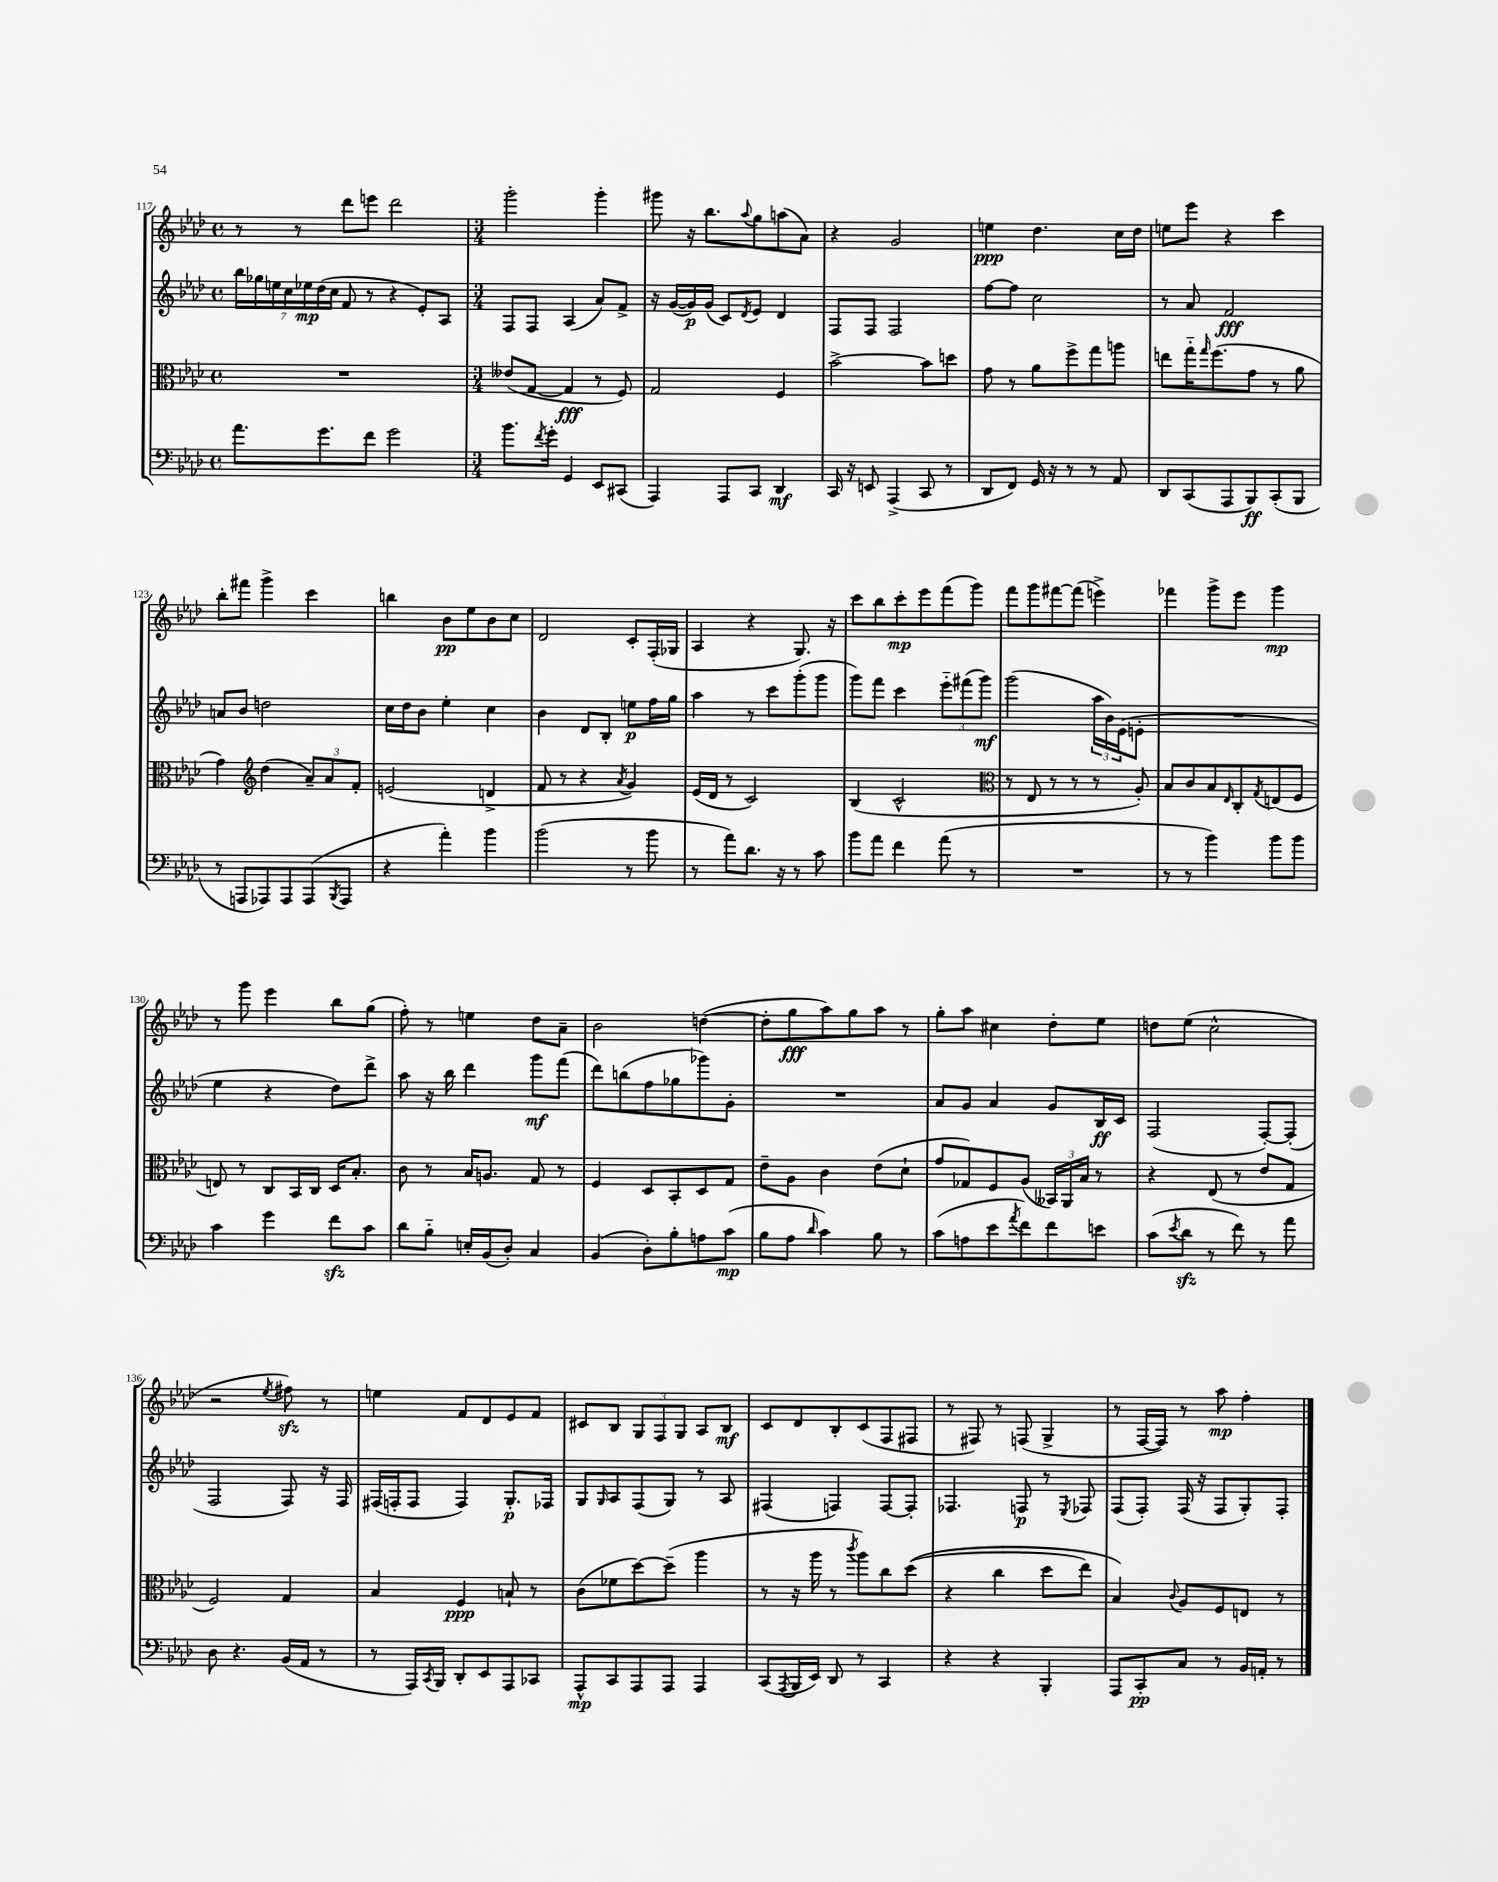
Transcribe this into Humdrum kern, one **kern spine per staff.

**kern	**dynam	**kern	**dynam	**kern	**dynam	**kern	**dynam
*part4	*part4	*part3	*part3	*part2	*part2	*part1	*part1
*staff4	*staff4	*staff3	*staff3	*staff2	*staff2	*staff1	*staff1
*clefF4	*	*clefC3	*	*clefG2	*	*clefG2	*
*k[b-e-a-d-]	*	*k[b-e-a-d-]	*	*k[b-e-a-d-]	*	*k[b-e-a-d-]	*
*M4/4	*	*M4/4	*	*M4/4	*	*M4/4	*
*met(c)	*	*met(c)	*	*met(c)	*	*met(c)	*
=117	=117	=117	=117	=117	=117	=117	=117
8.a-\L	.	1r	.	28bb-\LL	.	8r	.
.	.	.	.	28gg-X\	.	.	.
.	.	.	.	28een\	.	.	.
.	.	.	.	28cc\	.	.	.
.	.	.	.	.	.	8r	.
.	.	.	.	28ee-X\	mp	.	.
.	.	.	.	(28dd-\	.	.	.
8.g\	.	.	.	.	.	.	.
.	.	.	.	28cc\JJ	.	.	.
.	.	.	.	8f/	.	8ddd-\L	.
8f\J	.	.	.	8r	.	8eeen\J	.
2g\	.	.	.	4r	.	2ddd-\	.
.	.	.	.	8e-'/L)	.	.	.
.	.	.	.	8A-/J	.	.	.
=118	=118	=118	=118	=118	=118	=118	=118
*M3/4	*	*M3/4	*	*M3/4	*	*M3/4	*
8.b-\L	.	(8e--X/L	.	8F/L	.	2ggg'\	.
.	.	[8G/J	.	8F/J	.	.	.
8qf/	.	.	.	.	.	.	.
16g'\Jk	.	.	.	.	.	.	.
4GG/	.	4G/]	fff	(4A-/	.	.	.
8EE-/L	.	8r	.	8a-/L)	.	4ggg'\	.
(8CC#X/J	.	8F/)	.	8f^/J	.	.	.
=119	=119	=119	=119	=119	=119	=119	=119
4AAA-/)	.	2G/	.	16r	.	8ggg#X\	.
.	.	.	.	([16g/LL	.	.	.
.	.	.	.	16g/])	p	16r	.
.	.	.	.	(16g/JJ	.	8.bb-\L	.
8AAA-/L	.	.	.	8c/L)	.	.	.
.	.	.	.	8qd-/	.	8qqaa-/	.
8CC/J	.	.	.	8e-/J	.	8gg\	.
4DD-/	mf	4F/	.	4d-/	.	(8aan\	.
.	.	.	.	.	.	8a-\J)	.
=120	=120	=120	=120	=120	=120	=120	=120
16CC/	.	[2b-^\	.	8F/L	.	4r	.
16r	.	.	.	.	.	.	.
8EEn/	.	.	.	8F/J	.	.	.
(4AAA-^/	.	.	.	2F/	.	2g/	.
8CC/	.	8b-\L]	.	.	.	.	.
8r	.	8ddn\J	.	.	.	.	.
=121	=121	=121	=121	=121	=121	=121	=121
8DD-/L	.	8g\	.	[8ff\L	.	4een\	ppp
8FF/J)	.	8r	.	8ff\J]	.	.	.
16GG/	.	8a-\L	.	2cc\	.	4.dd-\	.
16r	.	.	.	.	.	.	.
8r	.	8ff^\	.	.	.	.	.
8r	.	8gg\	.	.	.	.	.
8AA-/	.	8aan\J	.	.	.	16cc\LL	.
.	.	.	.	.	.	16dd-\JJ	.
=122	=122	=122	=122	=122	=122	=122	=122
8DD-/L	.	8een\L	.	8r	.	8een\L	.
(8CC/	.	16gg\K	.	8a-/	.	8eee-\J	.
.	.	16qqgg/	.	.	.	.	.
.	.	(8.ff\	.	.	.	.	.
8AAA-/	.	.	.	2f/	fff	4r	.
8BBB-/)	ff	8g\J	.	.	.	.	.
(8CC'/	.	8r	.	.	.	4ccc\	.
8BBB-/J	.	8a-\	.	.	.	.	.
!!LO:LB:g=z
=123	=123	=123	=123	=123	=123	=123	=123
8r	.	4g\)	.	8an/L	.	8bb-'\L	.
8AAAn/L	.	.	.	8b-/J	.	8fff#X\J	.
*	*	*clefG2	*	*	*	*	*
8AAA-X/)	.	(4dd-\	.	2ddn\	.	4ggg^\	.
8AAA-/	.	.	.	.	.	.	.
(8AAA-/	.	12a-~/L)	.	.	.	4ccc\	.
.	.	12a-/	.	.	.	.	.
8qBBB-/	.	.	.	.	.	.	.
8AAA-/J	.	.	.	.	.	.	.
.	.	12f'/J	.	.	.	.	.
=124	=124	=124	=124	=124	=124	=124	=124
4r	.	(2en/	.	16cc\LL	.	4bbn\	.
.	.	.	.	16dd-\J	.	.	.
.	.	.	.	8b-\J	.	.	.
4a-'\)	.	.	.	4ee-'\	.	8b-\L	pp
.	.	.	.	.	.	8ee-\	.
4b-\	.	4dn^/	.	4cc\	.	8b-\	.
.	.	.	.	.	.	8cc\J	.
=125	=125	=125	=125	=125	=125	=125	=125
(2b-\	.	8f/	.	4b-\	.	2d-/	.
.	.	8r	.	.	.	.	.
.	.	4r	.	8d-/L	.	.	.
.	.	.	.	8B-'/J	.	.	.
.	.	8qa-/	.	.	.	.	.
8r	.	4g/)	.	8een\L	p	8c'/L	.
8b-\	.	.	.	16ff\L	.	(16F'/L	.
.	.	.	.	16gg\JJ	.	16G-X/JJ	.
=126	=126	=126	=126	=126	=126	=126	=126
8r	.	(16e-/LL	.	4aa-\	.	4A-/	.
.	.	16d-/JJ	.	.	.	.	.
8a-\L)	.	8r	.	.	.	.	.
8.d-\J	.	2c/)	.	8r	.	4r	.
.	.	.	.	8ccc\L	.	.	.
16r	.	.	.	.	.	.	.
8r	.	.	.	(8ggg'\	.	8.G/)	.
8c\	.	.	.	8ggg\J	.	.	.
.	.	.	.	.	.	16r	.
=127	=127	=127	=127	=127	=127	=127	=127
8b-\L	.	(4B-/	.	8ggg\L)	.	8ccc\L	.
8a-\J	.	.	.	8fff\J	.	8bb-\	.
4f\	.	2c^^/	.	4ccc\	.	8ccc'\	mp
.	.	.	.	.	.	8eee-\	.
(8a-\	.	.	.	12eee-\L	.	(8fff\	.
.	.	.	.	(12fff#X\	.	.	.
8r	.	.	.	.	.	8ggg\J)	.
.	.	.	.	12ggg\J)	mf	.	.
=128	=128	=128	=128	=128	=128	=128	=128
*	*	*clefC3	*	*	*	*	*
2.r	.	8r	.	(2ggg\	.	8fff\L	.
.	.	8E-/	.	.	.	8ggg\	.
.	.	8r	.	.	.	[8fff#X\	.
.	.	8r	.	.	.	(8fff#\J]	.
.	.	8r	.	24aa-\LL	.	4eeen^\)	.
.	.	.	.	24b-\)	.	.	.
.	.	.	.	(24e-\J	.	.	.
.	.	8A-'/)	.	8en'\J	.	.	.
=129	=129	=129	=129	=129	=129	=129	=129
8r	.	8B-/L	.	2.r	.	4fff-X\	.
8r	.	8c/	.	.	.	.	.
4b-\)	.	8B-/	.	.	.	8ggg^\L	.
.	.	16qqE-/	.	.	.	.	.
.	.	8C'/	.	.	.	8eee-\J	.
.	.	8qG/	.	.	.	.	.
8b-\L	.	(8En/	.	.	.	4ggg\	mp
8b-\J	.	8F/J	.	.	.	.	.
!!LO:LB:g=z
=130	=130	=130	=130	=130	=130	=130	=130
4c\	.	8En/)	.	4ee-\	.	8r	.
.	.	8r	.	.	.	8ggg\	.
4g\	.	8C/L	.	4r	.	4eee-\	.
.	.	16BB-/L	.	.	.	.	.
.	.	16C/JJ	.	.	.	.	.
8fzz\L	.	16D-/KL	.	8dd-\L)	.	8bb-\L	.
.	.	8.B-'/J	.	.	.	.	.
8c\J	.	.	.	8ddd-^\J	.	(8gg\J	.
=131	=131	=131	=131	=131	=131	=131	=131
8d-\L	.	8c\	.	8aa-\	.	8ff'\)	.
8B-\J	.	8r	.	16r	.	8r	.
.	.	.	.	16bb-\	.	.	.
16En'/LL	.	16B-/KL	.	4ddd-\	.	4een\	.
(16BB-/J	.	8.An/J	.	.	.	.	.
8D-'/J)	.	.	.	.	.	.	.
4C/	.	8G/	.	8ggg\L	mf	8dd-\L	.
.	.	8r	.	(8fff\J	.	8a-~\J	.
=132	=132	=132	=132	=132	=132	=132	=132
(4BB-/	.	4F/	.	8ddd-\L)	.	2b-\	.
.	.	.	.	(8bbn\	.	.	.
8D-'\L)	.	8D-/L	.	8ff\	.	.	.
8B-'\	.	8BB-'/	.	8gg-X\	.	.	.
8An\	.	8D-/	.	8ggg-X\)	.	([4ddn\	.
(8c\J	mp	8G/J	.	8g'\J	.	.	.
=133	=133	=133	=133	=133	=133	=133	=133
8B-\L	.	8e-~\L	.	2.r	.	8dd'\L]	.
8A-\J	.	8A-\J	.	.	.	8gg\	fff
16qqd-/	.	.	.	.	.	.	.
4c\)	.	4c\	.	.	.	8aa-\)	.
.	.	.	.	.	.	8gg\	.
8B-\	.	(8e-\L	.	.	.	8aa-\J	.
8r	.	8d-`\J	.	.	.	8r	.
=134	=134	=134	=134	=134	=134	=134	=134
(8c\L	.	8g/L	.	8a-/L	.	8gg'\L	.
8An\	.	8G-X/)	.	8g/J	.	8aa-\J	.
8e-\	.	8F/	.	4a-/	.	4cc#X\	.
8qa-/	.	.	.	.	.	.	.
8f\)	.	(8A-/J	.	.	.	.	.
8f\	.	24BB--X/LL)	.	8g/L	.	8dd-'\L	.
.	.	24AA-/	.	.	.	.	.
.	.	24B-/JJ	.	.	.	.	.
8en\J	.	8r	.	16B-/L	ff	8ee-\J	.
.	.	.	.	16c/JJ	.	.	.
=135	=135	=135	=135	=135	=135	=135	=135
(8c\L	.	4r	.	(2F/	.	8ddn\L	.
8qe-/	.	.	.	.	.	.	.
8d-zz\J	.	.	.	.	.	(8ee-\J	.
8r	.	(8E-/	.	.	.	2cc^^\	.
8f\)	.	8r	.	.	.	.	.
8r	.	8e-/L	.	[8F'/L)	.	.	.
8a-\	.	8G/J	.	(8F'/J]	.	.	.
!!LO:LB:g=z
=136	=136	=136	=136	=136	=136	=136	=136
8D-\	.	2F/)	.	2F/	.	2r	.
4.r	.	.	.	.	.	.	.
.	.	.	.	.	.	8qee-/	.
(16BB-/LL	.	4G/	.	8F/)	.	8ff#Xzz\)	.
16AA-/JJ	.	.	.	.	.	.	.
8r	.	.	.	16r	.	8r	.
.	.	.	.	16F/	.	.	.
=137	=137	=137	=137	=137	=137	=137	=137
8r	.	4B-/	.	(16F#X/LL	.	4een\	.
.	.	.	.	16Fn'/J	.	.	.
16AAA-/LL)	.	.	.	8F/J	.	.	.
8qCC/	.	.	.	.	.	.	.
16BBB-/JJ	.	.	.	.	.	.	.
8DD-'/L	.	4F/	ppp	4F/)	.	8f/L	.
8EE-/	.	.	.	.	.	8d-/	.
8AAA-/	.	8Bn`/	.	8.G'/L	p	8e-/	.
8CC-X/J	.	8r	.	.	.	8f/J	.
.	.	.	.	16F-X/Jk	.	.	.
=138	=138	=138	=138	=138	=138	=138	=138
8AAA-^^/L	mp	(8c\L	.	8G/L	.	8c#X/L	.
.	.	.	.	16qqG/	.	.	.
8CC/	.	8f-X\	.	8A-/	.	8B-/J	.
8AAA-/	.	[8dd-\)	.	(8F/	.	12G/L	.
.	.	.	.	.	.	12F/	.
8AAA-/J	.	(8dd-~\J]	.	8G/J)	.	.	.
.	.	.	.	.	.	12G/J	.
4AAA-/	.	4aa-\	.	8r	.	8A-/L	.
.	.	.	.	8A-/	.	8B-/J	mf
=139	=139	=139	=139	=139	=139	=139	=139
(8CC/L	.	8r	.	(4F#X/	.	8c/L	.
8qAAA-/	.	.	.	.	.	.	.
16BBB-/L	.	16r	.	.	.	8d-/	.
16EE-/JJ)	.	16aa-\	.	.	.	.	.
8DD-/	.	8r	.	4Fn/)	.	8B-'/	.
.	.	8qccc/	.	.	.	.	.
8r	.	8aa-\L)	.	.	.	(8c/	.
4CC/	.	8cc\	.	[8F/L	.	8F/	.
.	.	((8dd-\J	.	8F'/J]	.	8F#X/J	.
=140	=140	=140	=140	=140	=140	=140	=140
4r	.	4r	.	4.F-X/	.	8r	.
.	.	.	.	.	.	8F#X/)	.
4r	.	4cc\	.	.	.	8r	.
.	.	.	.	8Fn/	p	(8Fn/	.
4BBB-'/	.	8dd-\L	.	8r	.	4G^/	.
.	.	.	.	8qE-/	.	.	.
.	.	8ee-\J)	.	8F-X/	.	.	.
=141	=141	=141	=141	=141	=141	=141	=141
8AAA-/L	.	4B-/)	.	(8F/L	.	8r	.
8CC'/	pp	.	.	8F'/J)	.	[16F/LL	.
.	.	.	.	.	.	16F/JJ])	.
.	.	8qqc/	.	.	.	.	.
8C/J	.	8A-/L	.	(16F/	.	8r	.
.	.	.	.	16r	.	.	.
8r	.	8F/	.	8F/L	.	8aa-\	mp
16BB-/LL	.	8En/J	.	8G'/)	.	4ff'\	.
16AAn'/JJ	.	.	.	.	.	.	.
8r	.	8r	.	8F'/J	.	.	.
==	==	==	==	==	==	==	==
*-	*-	*-	*-	*-	*-	*-	*-
